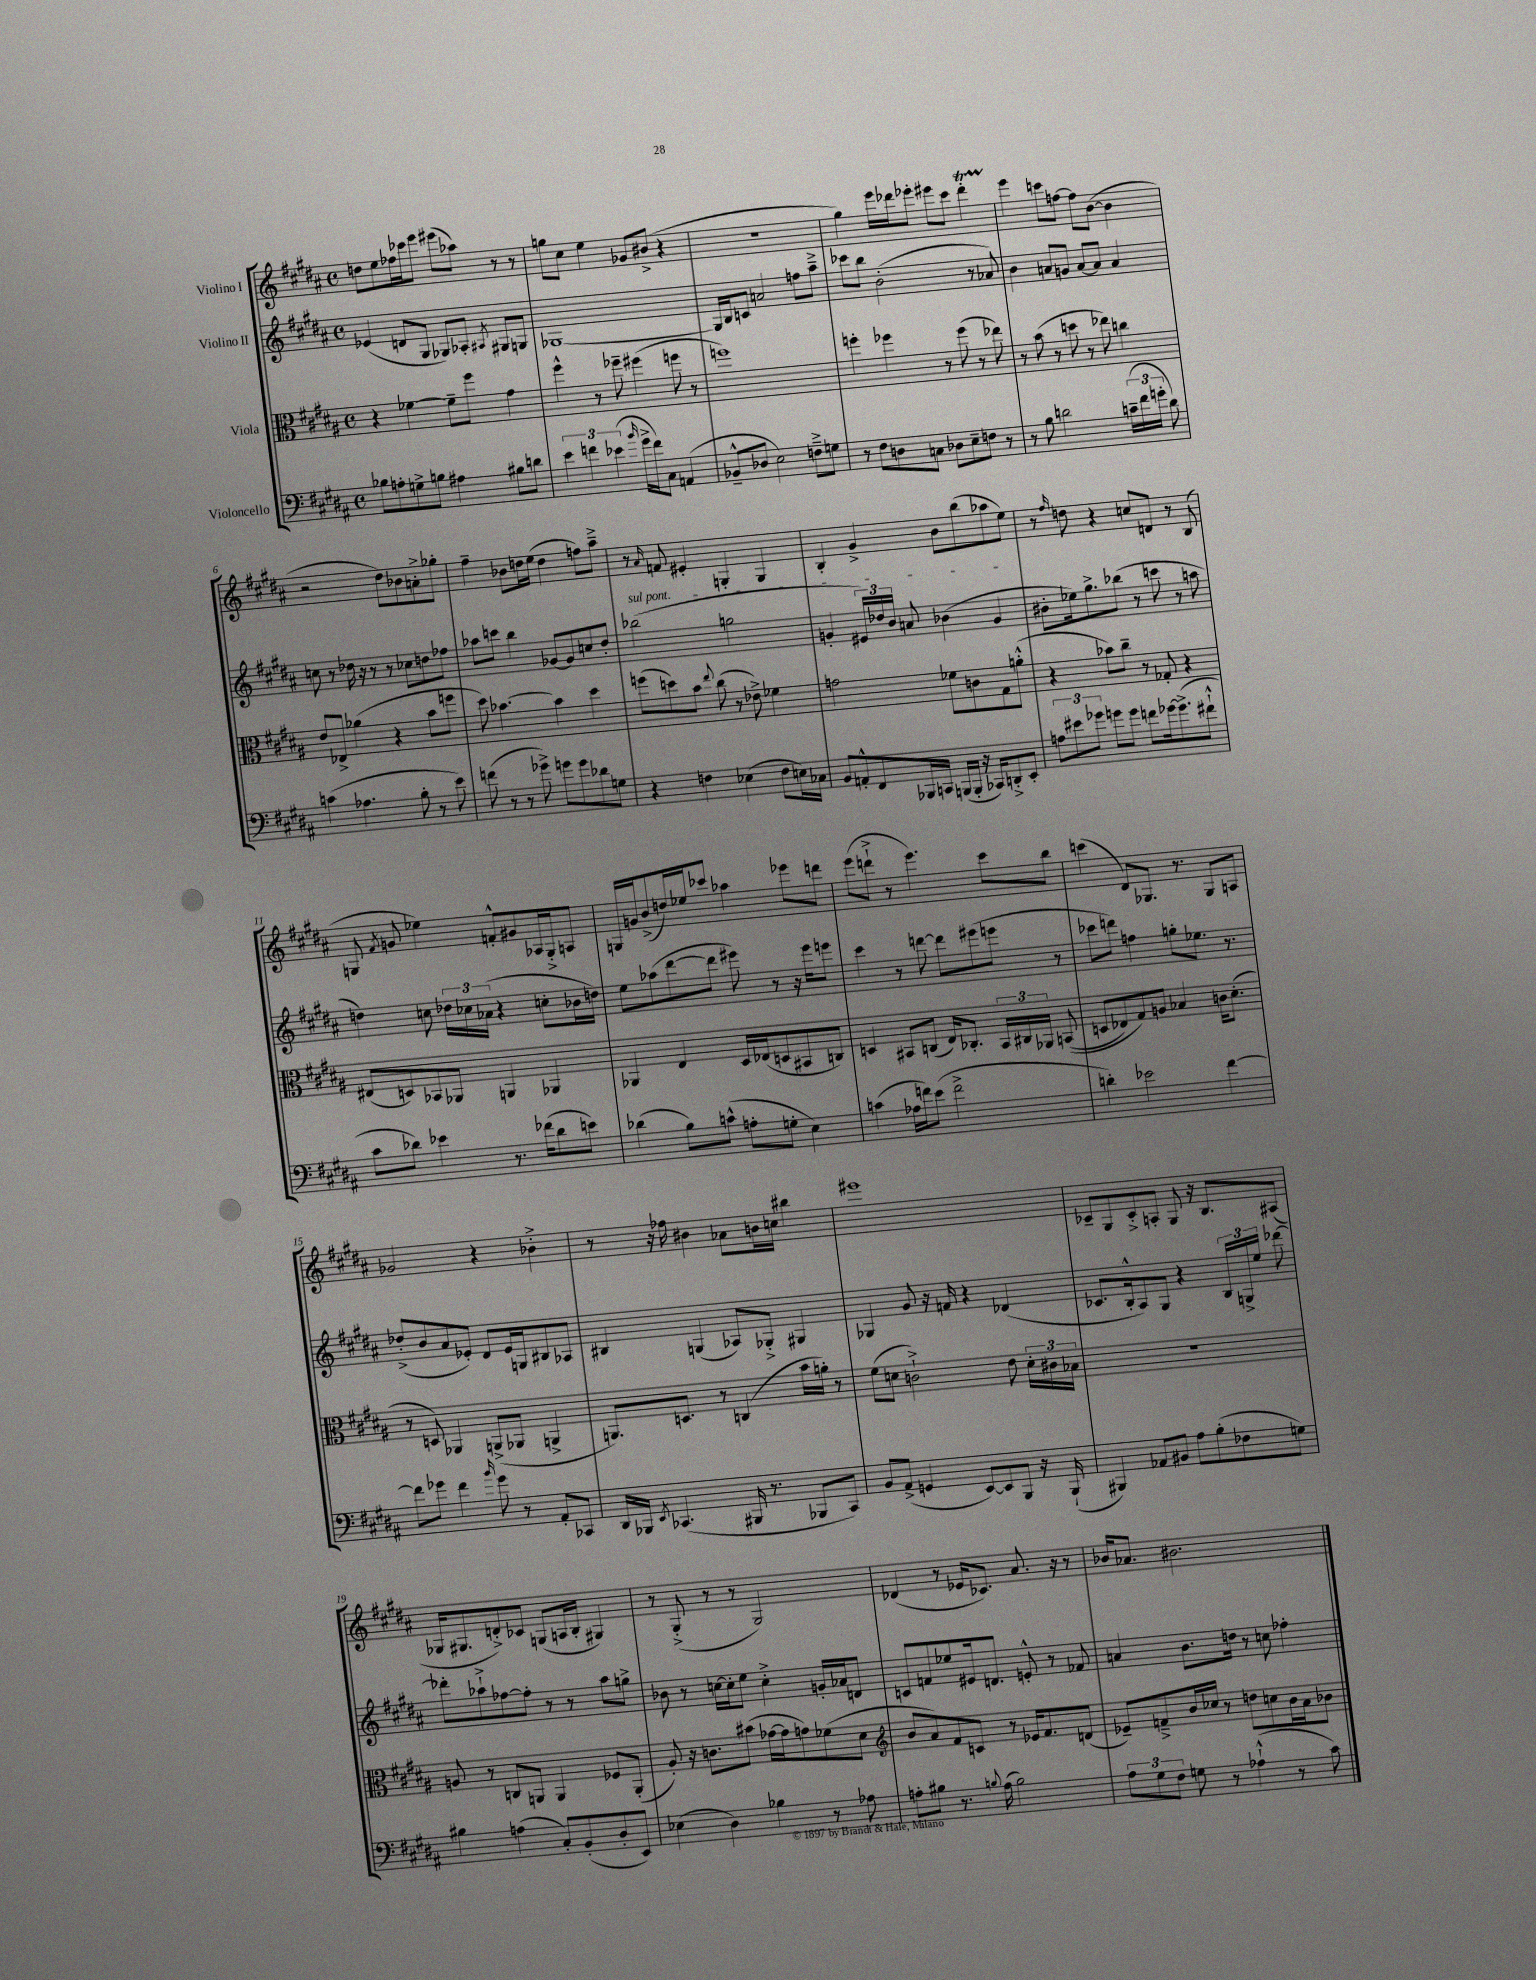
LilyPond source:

<<
\new StaffGroup <<
\new Staff = "s0" \with { instrumentName = "Violino I" } {
    \clef treble \key b \major \defaultTimeSignature \time 4/4
    \autoBeamOff d''8[ e''8 fes''16 ces'''16 e'''8] eis'''8[( aes''8]) r8 r8 |
    g''8[ cis''8] e''4 ges'8[ bis'8]->( r4 |
    R1 |
    gis''4) e'''16[ des'''16 ees'''8]-. eis'''8[ cis'''8] des'''4-.\startTrillSpan |
    e'''4\stopTrillSpan c'''8[ f''8]~ f''8[ b'8]~( b'4 |
    r2 dis''8[) bes'8 a'8-.-> ges''8]-. |
    fis''4-- bes'8[ d''16 e''16]( d''4 f''8[) ais''8]---> |
    r8 \grace { ais'16 } f'8 eis'4-. g4-. g4 |
    b4-. gis'4-> b'8[ b''8( aes''8 e''8]) |
    r8 \grace { fis''16 } d''8 r4 c''8[ d'8] r8 b8( |
    g8 \acciaccatura { fis'8 } g'8 ees''4) f'8[-.-^ gis'8 aes16 g16-.-> a8] |
    g16[ g'16 b'8->( d''16) ees''16 ces'''8] aes''4 ees'''8[ d'''8] |
    e'''8[( d'''8]-!-> r8 e'''4.) cis'''8[ b''8] |
    c'''4( dis'8[) ges8.] r8. ges8[ a8] |
    ges'2 r4 bes'4-.-> |
    r8 r16 fes''16 bis'4 aes'8[ b'16 c''16] bis''4 |
    eis'''1 |
    ces'8[-- gis8 ces'8-.-> a8]-. gis8 r16 b8.[ ais8]( |
    ges16[ gis8. d'8-.->) ces'8] g8[( a16 b16]-. gis4) |
    r8 gis8-.->( r8 r8 gis2) |
    des'4( r8 ees'16[ ces'8.]) ais'8. r16 r8 |
    bes'16[ aes'8.] bis'2. \bar "|." |
}
\new Staff = "s1" \with { instrumentName = "Violino II" } {
    \clef treble \key b \major \defaultTimeSignature \time 4/4
    \autoBeamOff ees'4( d'8[ gis8] ges8[) aes8]-. \acciaccatura { ais8 } gis8[ g8] |
    ges1~ |
    ges16[ b16 c'8] a'2 f''8[ ais''8]---> |
    ces'''8[ b''8] b'2-.( r8 aes'8) |
    b'4 a'8[ g'8] a'8[~ a'8] a'4 |
    c''8 r8 des''16 r16 r8 r8 ces''8[ d''8 fes''8] |
    aes''8[ c'''8] b''4 ges'8[~ ges'8 c''8 dis''8]-. |
    \once \override TextSpanner.bound-details.left.text = \markup { \italic "sul pont." } bes''2\startTextSpan( g''2 |
    g'4-. \tuplet 3/2 { eis'16[) des''16 b'16] } a'8 bes'4( g'4\stopTextSpan |
    bis'8[-. ees''16) gis''8.-> bes''8]( r8 c'''8 r8 a''8 |
    d''4) c''8 \tuplet 3/2 { des''16[ ces''16 aes'16]( } r4 c''8[-. bes'16 d''16]) |
    e''8[ aes''8( dis'''8~ dis'''8] eis'''8) r8 r16 eis'''16[ e'''8] |
    cis'''4 r8 d'''8~ d'''8[ eis'''8( e'''8] r8 |
    ces'''8[ d'''8]) f''4 g''8[-. ees''8.] r8. |
    des''8[-.->( b'8 ais'8 ees'8]-.) dis'8[ ees'16 g16 bis8 aes8] |
    bis4 g4( aes8[) ges8]-.-> gis4 |
    ges4 gis'8 r16 f'16 r4 des'4( |
    ces'8.[ b16-.-^ ais8) gis8] r4 \tuplet 3/2 { b16[ g16-> e''16] } des'''8~ |
    des'''8[-. aes''8-!-> fes''8~ fes''8]-. r8 r8 aes''8[ g''8]-> |
    bes'8 r8 c''16[~ c''16-. e''8] c''4-.-> g'16[-. aes'16 d'8] |
    c'8[ f'8 ees''8 eis'16 d'8.] e'8-.-^ r8 fes'8 |
    a'4 b'8.[ d''16] r8 c''8 fes''4-. \bar "|." |
}
\new Staff = "s2" \with { instrumentName = "Viola" } {
    \clef alto \key b \major \defaultTimeSignature \time 4/4
    \autoBeamOff r4 fes'4~ fes'8[-- fis''8] gis'4 |
    fis''4-^ r8 fes''8-- fis''4( f''8 r8 |
    f''1) |
    f''4-. fes''4 r8 fes''8( r8 ees''8) |
    r8 b'8( r8 d''8 r8 ees''8) c''4 |
    e'8[ ees8]-> aes'4( r4 b'8[ f''8] |
    dis''8) bes'4.~ bes'4 dis''4 |
    f''8[( d''8) b'8] \appoggiatura { e''8 } cis''8( r8 ees'8->) fes'4 |
    g'2 fes'8[ c'8 gis8 a'8]-.-^( |
    r4 bes'8[) cis''8]-- r8 ges8-. r4 |
    eis8[( d8) bes,8 aes,8] a,4 aes,4 |
    aes,4 e4 dis16[ ees16( d8 bis,8 c8]) |
    d4 bis,8[ c8]( e16[) ces8.]-. \tuplet 3/2 { bis,16[ cis16 aes,16] } b,8(\( |
    d8[ ees8) gis8\) a8] bes4 c'16[ dis'8.]-.( |
    r8 d8) aes,4 a,8[->( aes,8] a,4-> |
    a,8.[) d8.] r8 c4( b'16[ a'16]-.) r8 |
    fis'8[( d'8] c'2-!->) e'8 \tuplet 3/2 { d'16[-. cis'16 bes16] } |
    R1 |
    a8 r8 c8[ a,8] a,4 fes8[ a,8]-.( |
    ais8-.) r16 c'8.[ bis'8]( ges'16[~ ges'16 g'8) fes'8( dis'8] |
    \clef treble b'8[ ais'8) fis'8 c'8] r8 ees'16[ fis'8. d'8]( |
    ees'8[--) f'8---> b'16 ces''16] r8 d''8[ c''8 b'16 ais'16 bes'8] \bar "|." |
}
\new Staff = "s3" \with { instrumentName = "Violoncello" } {
    \clef bass \key b \major \defaultTimeSignature \time 4/4
    \autoBeamOff bes8[ a8-. g8-> b8] ais4 bis8[ d'8] |
    \tuplet 3/2 { e'4 f'4 ees'4( } \grace { b'16 } gis'16[-> f'16) cis8] a,4( |
    bes,8[---^ des8] e2) f8[---> g8] |
    r8 fis8[ d8 c8] des8[ e8-- f8] r8 |
    r8 b8 d'2 \tuplet 3/2 { c'16[--( fis'16 g'16]-. } d'8) |
    c'4( aes4. b8-. r8 e'8) |
    f'8( r8 r8 ges'8->) g'8[ g'8 des'8 g8] |
    r4 f4 ees4( f8[ e16) ces16] |
    b,8[ a,8-.-^ fis,8 bes,,16 c,16] b,,16[( b,,16]-. r16 ces,16[) d,8-.-> e,8]-. |
    \tuplet 3/2 { a8[ eis'8 ges'8] } g'8[ g'8] f'8[ ges'16~ ges'8.->( fis'8]-!-^ |
    cis'8[ des'8]) ees'4 r8. fes'16[( des'8 e'8]) |
    des'4( b8[) c'8]-^( a8[-. g8]-. e4) |
    c'4( aes16[ f'16) e'8]( f'2-> |
    d'4-.) ees'2 fis'4~ |
    fis'8[ ges'8] fis'4 \grace { b'16 } ges'8 r8 ais,8[-. ces,8] |
    dis,16[ bes,,16] \acciaccatura { e,8 } ces,4.( bis,,16 r8. bes,,8[ ces,8]) |
    b,8[ ais,8]->( g,4 e,8[~) e,8 b,,8] r16 b,,16-!( |
    bis,,4) aes,8[ bis,8] ais8[ b8-.( fes8 g8]) |
    bis4 a4( cis8[-.) b,8-.( dis8-. e,8]) |
    ees4( dis4) bes4 r8 aes8 |
    a8[-. bis8] r8. \appoggiatura { b8 } a16( b2) |
    \tuplet 3/2 { ais8[ gis8 fis8] } g8 r8 aes4-!-^( r8 cis'8) \bar "|." |
}
>>
>>
